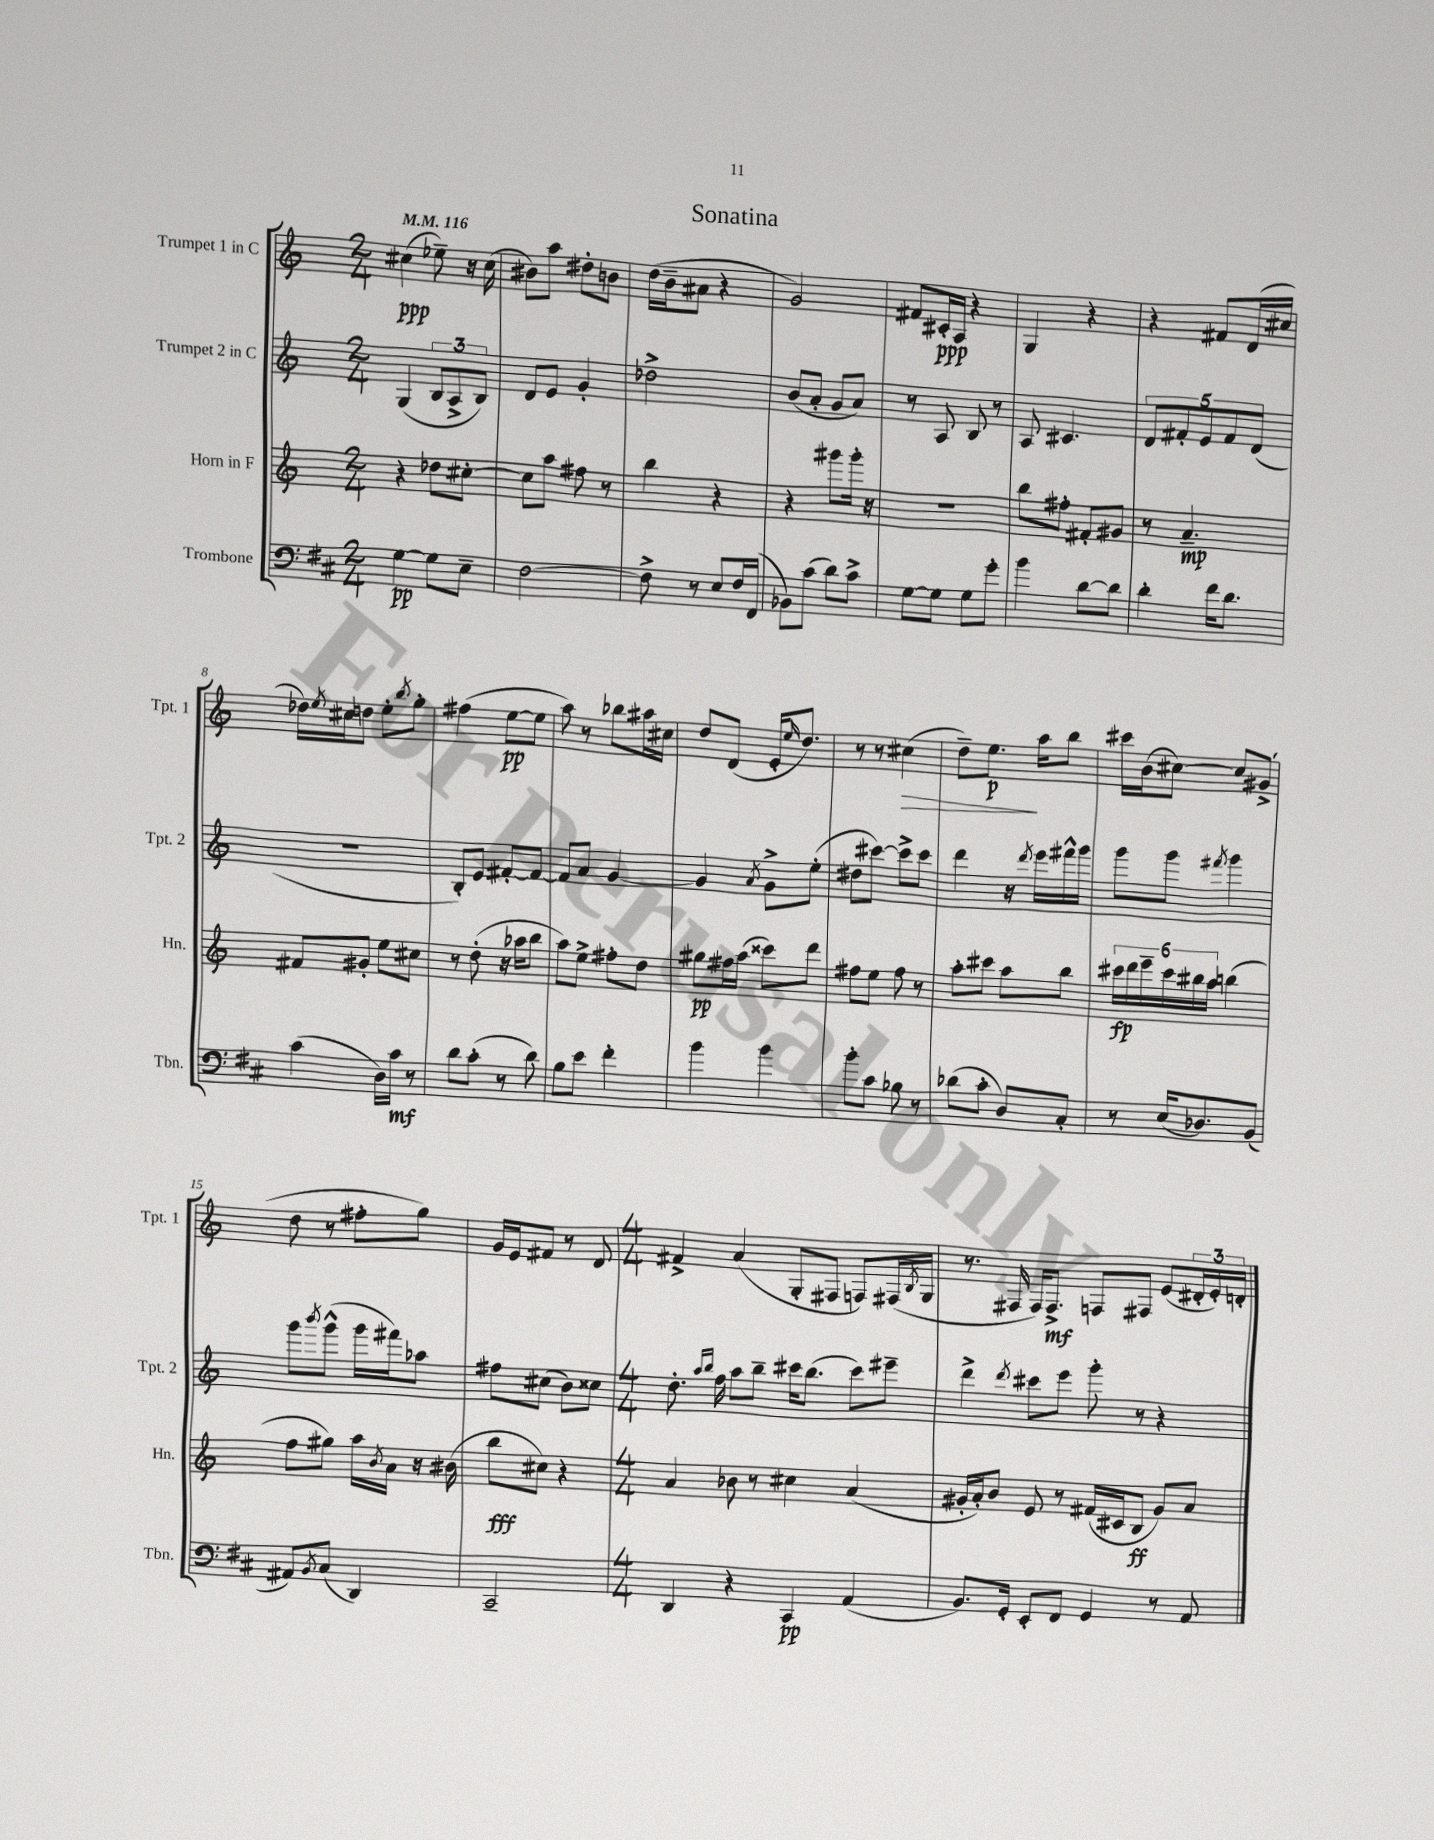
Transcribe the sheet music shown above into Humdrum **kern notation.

**kern	**dynam	**kern	**dynam	**kern	**kern	**dynam
*part4	*part4	*part3	*part3	*part2	*part1	*part1
*staff4	*staff4	*staff3	*staff3	*staff2	*staff1	*staff1
*I"Trombone	*	*I"Horn in F	*	*I"Trumpet 2 in C	*I"Trumpet 1 in C	*
*I'Tbn.	*	*I'Hn.	*	*I'Tpt. 2	*I'Tpt. 1	*
*clefF4	*	*clefG2	*	*clefG2	*clefG2	*
*k[f#c#]	*	*k[]	*	*k[]	*k[]	*
*M2/4	*	*M2/4	*	*M2/4	*M2/4	*
*MM116	*	*MM116	*	*MM116	*MM116	*
=1	=1	=1	=1	=1	=1	=1
[4G\	pp	4r	.	(4G/	(4cc#X\	ppp
8G\L]	.	8dd-X\L	.	12B/L	8ee-X~\)	.
.	.	.	.	12A^/	.	.
8E~\J	.	[8cc#X'\J	.	.	16r	.
.	.	.	.	12B/J)	.	.
.	.	.	.	.	(16cc#\	.
=2	=2	=2	=2	=2	=2	=2
[2F#\	.	8cc#\L]	.	8d/L	8b#X\L)	.
.	.	8aa\J	.	8e/J	8aa\J	.
.	.	8ff#X\	.	4g'/	8dd#X'\L	.
.	.	8r	.	.	8bn\J	.
=3	=3	=3	=3	=3	=3	=3
8F#^\]	.	4bb\	.	2dd-X^\	(16dd\LL	.
.	.	.	.	.	16b~\J	.
8r	.	.	.	.	8a#X\J	.
8E/L	.	4r	.	.	4r	.
16F#/L	.	.	.	.	.	.
(16FF#/JJ	.	.	.	.	.	.
=4	=4	=4	=4	=4	=4	=4
8BB-X\L)	.	4r	.	(8b/L	2g/)	.
(8c#\J	.	.	.	8a'/J	.	.
8d\L)	.	8ggg#X\L	.	8g/L	.	.
8c#^\J	.	16ggg#'\Jk	.	8a/J)	.	.
.	.	16r	.	.	.	.
=5	=5	=5	=5	=5	=5	=5
[8G\L	.	2r	.	8r	8f#X/L	.
8G\J]	.	.	.	8A/	16c#X'/L	ppp
.	.	.	.	.	16A/JJ	.
8G\L	.	.	.	8B/	4r	.
8g'\J	.	.	.	8r	.	.
=6	=6	=6	=6	=6	=6	=6
4b\	.	8bb\L	.	8A/	4G/	.
.	.	8ff#X'\J	.	4.c#X/	.	.
[8d\L	.	8f#X'/L	.	.	4r	.
8d\J]	.	8g#X/J	.	.	.	.
=7	=7	=7	=7	=7	=7	=7
4d'\	.	8r	.	10d/L	4r	.
.	.	.	.	10f#X'/	.	.
.	.	4.a~/	mp	.	.	.
.	.	.	.	10e/	.	.
16f#\KL	.	.	.	.	8f#X/L	.
.	.	.	.	10f#/	.	.
8.d\J	.	.	.	.	.	.
.	.	.	.	.	(16d/L	.
.	.	.	.	(10d/J	.	.
.	.	.	.	.	16cc#X/JJ	.
!!LO:LB:g=z
=8	=8	=8	=8	=8	=8	=8
(4c#\	.	8f#X/L	.	2r	16dd-X\LL)	.
.	.	.	.	.	8qee/	.
.	.	.	.	.	16cc#X\J	.
.	.	8g#X'/J	.	.	8ddn\J	.
16D\LL)	.	8ee\L	.	.	8ee'\L	.
16c#\JJ	mf	.	.	.	.	.
.	.	.	.	.	8qbb/	.
8r	.	8cc#X\J	.	.	8gg'\J	.
=9	=9	=9	=9	=9	=9	=9
8d\L	.	8r	.	8B'/L)	(4ff#X\	.
(8c#'\J	.	(8dd'\	.	8e/J	.	.
8r	.	16r	.	[8f#X'/L	[8ee\L	pp
.	.	16aa-X\KL	.	.	.	.
8d\)	.	8bb\J	.	8f#/J_	8ee\J]	.
=10	=10	=10	=10	=10	=10	=10
8B\L	.	8aa\L)	.	8f#/L]	8aa\)	.
8e\J	.	8ee^\J	.	8a/J	8r	.
4f#'\	.	8ff#X'\L	.	[4g/	8bb-X\L	.
.	.	8dd\J	.	.	16aa#X\L	.
.	.	.	.	.	16cc#X\JJ	.
=11	=11	=11	=11	=11	=11	=11
4b\	.	8gg#X\L	pp	4g/]	8dd/L	.
.	.	16ff#X\L	.	.	(8d/J	.
.	.	(16aa\JJ	.	.	.	.
.	.	.	.	8qa/	.	.
4b\	.	8ccc##X\L)	.	8g^\L	16e'/KL	.
.	.	.	.	.	16qqee/	.
.	.	.	.	.	8.dd/J)	.
.	.	8ddd\J	.	(8ee'\J	.	.
=12	=12	=12	=12	=12	=12	=12
8b'\L	.	8ff#X\L	.	8dd#X\L	8r	.
8c#\J	.	8ee\J	.	[8ccc#X\J)	8r	.
!	!	!	!	!	!	!LO:HP:b
8B-X\	.	8ff#\	.	8ccc#^\L]	(4cc#X\	>
8r	.	8r	.	8ccc#\J	.	.
=13	=13	=13	=13	=13	=13	=13
(8d-X\L	.	8aa'\L	.	4ddd\	8dd~\L)	.
8c#'\J	.	8ccc#X\J	.	.	8.ee\J	p
8D/L)	.	8aa\L	.	16r	.	.
.	.	.	.	8qddd/	.	.
.	.	.	.	16eee\LL	16aa\KL	]
8C#'/J	.	8bb\J	.	16fff#X^^\	8bb\J	.
.	.	.	.	16ggg\JJ	.	.
=14	=14	=14	=14	=14	=14	=14
8r	.	24ccc#X\LL	fp	8ggg\L	16ccc#X\LL	.
.	.	24ddd\	.	.	.	.
.	.	.	.	.	(16b\J	.
.	.	24eee~\	.	.	.	.
(16E/KL	.	24ccc#\	.	8ggg\J	[8cc#X\J)	.
.	.	24bb#X\	.	.	.	.
8.D-X/)	.	.	.	.	.	.
.	.	24aa\JJ	.	.	.	.
.	.	.	.	8qfff#X/	.	.
.	.	(4bbn\	.	4ggg\	8cc#/L]	.
(8BB/J	.	.	.	.	(8g#X^/J	.
!!LO:LB:g=z
=15	=15	=15	=15	=15	=15	=15
8AA#X/L)	.	8ff\L	.	8ggg\L	8dd\	.
8qBB/	.	.	.	8qbbb/	.	.
(8C#/J	.	8gg#X\J)	.	(8ggg^^\J	8r	.
4DD/)	.	16aa\LL	.	16ggg\LL	8ff#X'\L	.
.	.	8qb/	.	.	.	.
.	.	16a\JJ	.	16fff#X\J)	.	.
.	.	16r	.	8aa-X\J	8gg\J)	.
.	.	(16b#X\	.	.	.	.
=16	=16	=16	=16	=16	=16	=16
2CC#~/	.	8bb\L	fff	8ff#X\L	16g/LL	.
.	.	.	.	.	16e/J	.
.	.	8cc#X\J)	.	(8cc#X\J	8f#X/J	.
.	.	4r	.	8b\L)	8r	.
.	.	.	.	8cc##X\J	8d/	.
=17	=17	=17	=17	=17	=17	=17
*M4/4	*	*M4/4	*	*M4/4	*M4/4	*
4DD/	.	4a/	.	8.dd'\	4f#X^/	.
.	.	.	.	16qqaa/LL	.	.
.	.	.	.	16qqbb/JJ	.	.
.	.	.	.	16ff\	.	.
4r	.	8b-X\	.	8aa\L	(4a/	.
.	.	8r	.	8bb~\J	.	.
4CC#/	pp	4cc#X\	.	16ccc#X\KL	8G'/L	.
.	.	.	.	(8.bb\J	.	.
.	.	.	.	.	8F#X/J	.
(4AA/	.	(4a/	.	8ccc#\L)	8Fn/L)	.
.	.	.	.	8eee#X~\J	(16F#X/L	.
.	.	.	.	.	8qB/	.
.	.	.	.	.	16G/JJ	.
=18	=18	=18	=18	=18	=18	=18
8.BB/L)	.	16g#X'/LL	.	4ddd^\	8.r	.
.	.	16a'/J)	.	.	.	.
.	.	8b/J	.	.	.	.
16GG'/Jk	.	.	.	.	16F#X/	.
.	.	.	.	8qddd/	.	.
8EE'/L	.	8e/	.	8ccc#X\L	16F#/KL)	.
.	.	.	.	.	8.F#^/J	mf
8FF#/J	.	8r	.	8eee\J	.	.
4GG/	.	(16f#X/LL	.	8ggg'\	8Fn/L	.
.	.	16c#X/J	.	.	.	.
.	.	8B/J	ff	8r	8F#X/J	.
8r	.	8g#/L)	.	4r	(8e/L	.
8AA/	.	8a/J	.	.	24d#X'/L	.
.	.	.	.	.	24e'/)	.
.	.	.	.	.	24dn'/JJ	.
==	==	==	==	==	==	==
*-	*-	*-	*-	*-	*-	*-
